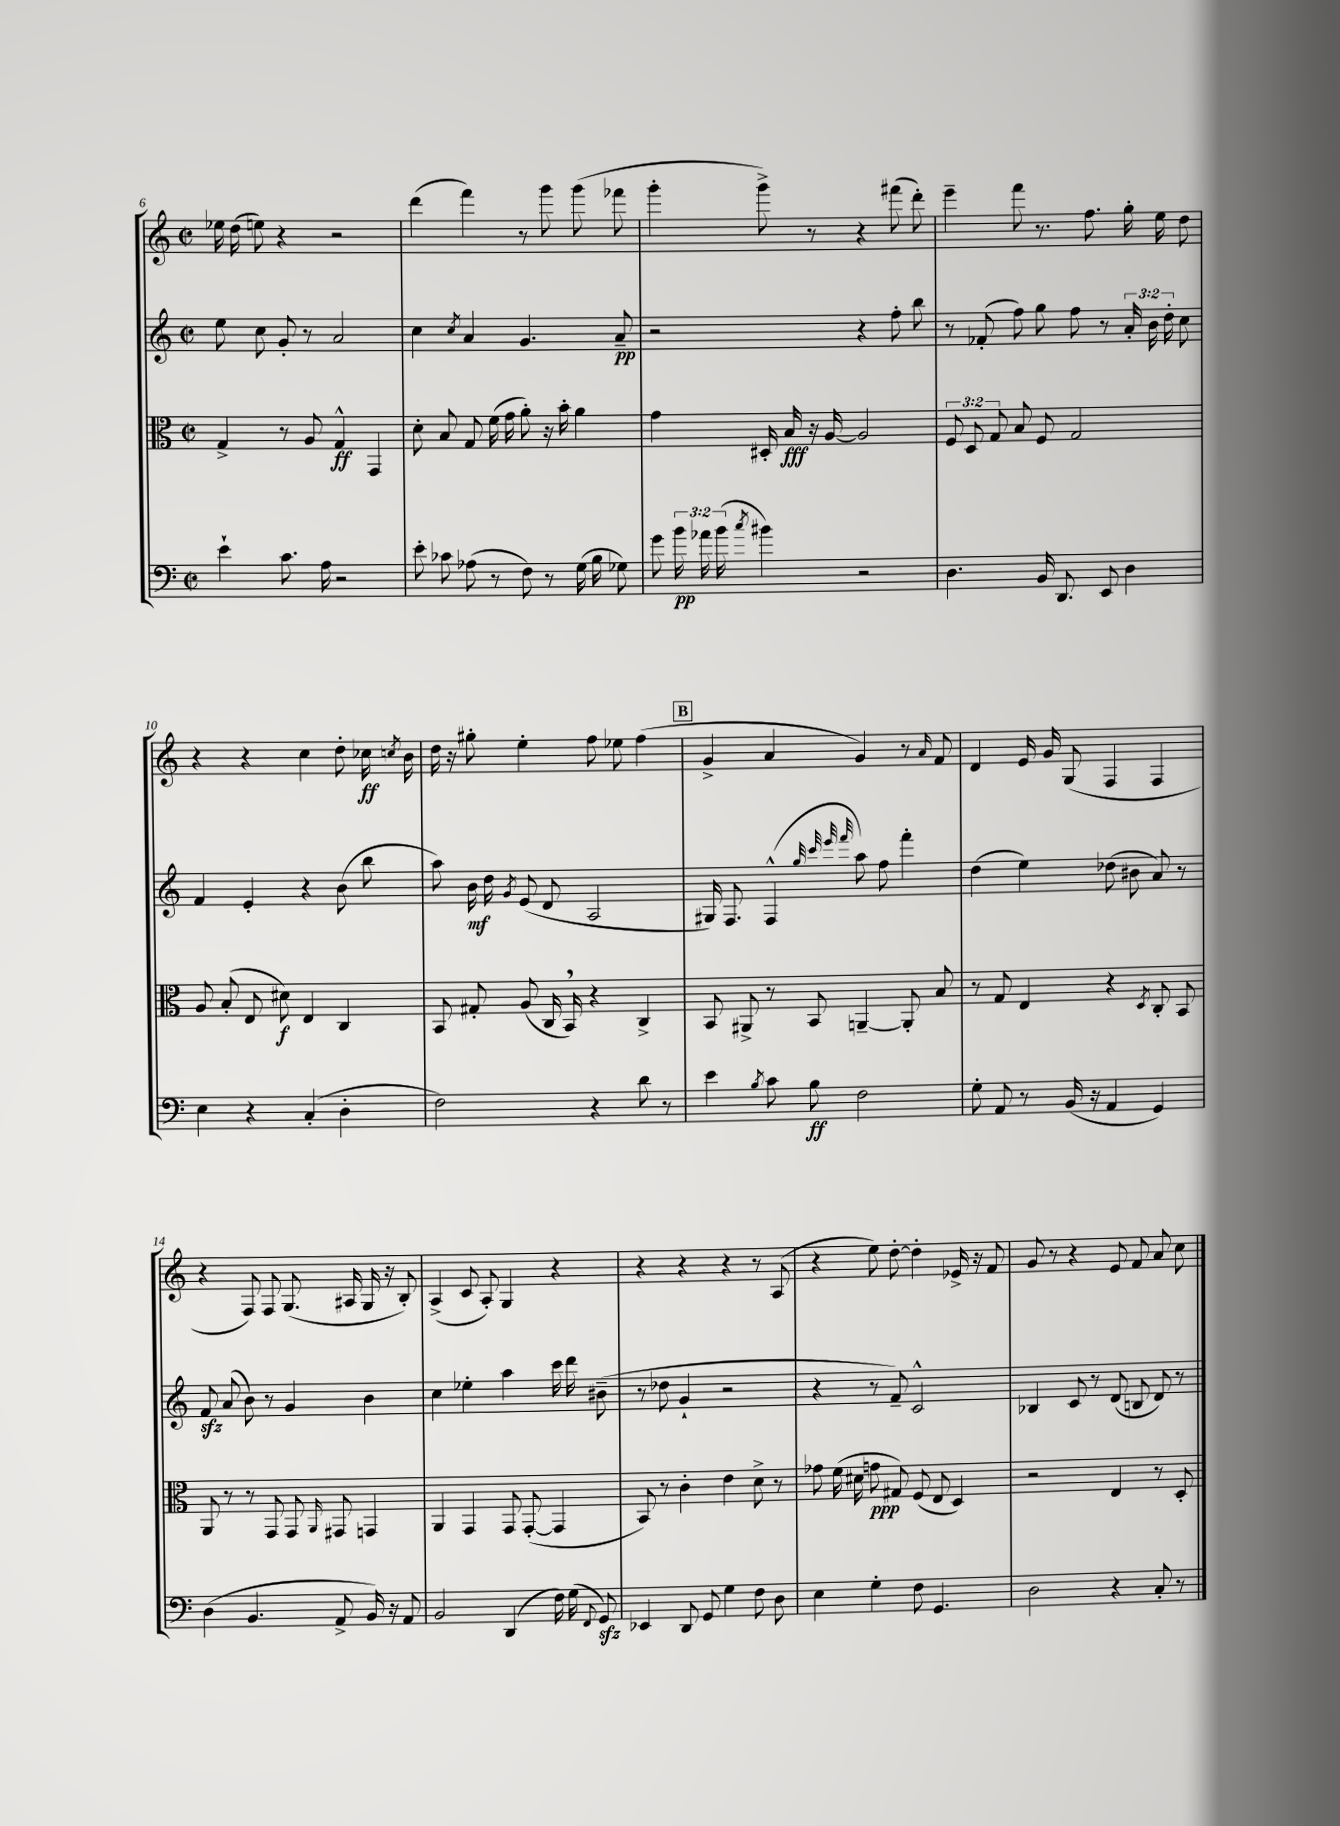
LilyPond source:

<<
\new StaffGroup <<
\new Staff = "s0" {
    \clef treble \key c \major \defaultTimeSignature \time 2/2
    \autoBeamOff ees''16 d''16( e''8) r4 r2 |
    d'''4( f'''4) r8 g'''8 g'''8( fes'''8 |
    g'''4-. g'''8->) r8 r4 fis'''8( d'''8-.) |
    e'''4-- f'''8 r8. f''8. g''16-. e''16 d''8 |
    r4 r4 c''4 d''8-. ces''16\ff \acciaccatura { c''8 } b'16 |
    d''16 r16 gis''8-. e''4-. f''8 ees''8 f''4( |
    \mark \markup { \box "B" } g'4-> a'4 g'4) r8 \grace { a'16 } f'8 |
    d'4 e'16 g'16 g8( f4 f4 |
    r4 f8) f8 g8.( ais16 g16 r16 b8-.) |
    a4->( c'8 a8-.) g4 r4 |
    r4 r4 r4 r8 a8( |
    r4 e''8) d''8~-. d''4-. ees'16-> r16 f'8 |
    g'8 r8 r4 e'8 f'8 a'8 c''8 \bar "|." |
}
\new Staff = "s1" {
    \clef treble \key c \major \defaultTimeSignature \time 2/2 \override Staff.TupletNumber.text = #tuplet-number::calc-fraction-text
    \autoBeamOff e''8 c''8 g'8-. r8 a'2 |
    c''4 \acciaccatura { c''8 } a'4 g'4. a'8--\pp |
    r2 r4 f''8-. b''8 |
    r8 fes'8-.( f''8) g''8 f''8 r8 \tuplet 3/2 { a'16-. b'16 d''16-. } c''8 |
    f'4 e'4-. r4 b'8( b''8 |
    a''8) b'16\mf d''16 \acciaccatura { g'8 } e'8( d'8 a2 |
    \mark \markup { \box "B" } gis16) f8. f4-^( \grace { g''32 c'''32 e'''32 f'''32 } a''8) f''8 f'''4-. |
    d''4( e''4) des''8( bis'8 a'8) r8 |
    f'8\sfz a'8( b'8) r8 g'4 b'4 |
    c''4 ees''4-. a''4 c'''16 d'''16 bis'8--( |
    r8 des''8 g'4-! r2 |
    r4 r8 f'8--) c'2-^ |
    bes4 c'8 r8 d'8( b8 d'8) r8 \bar "|." |
}
\new Staff = "s2" {
    \clef alto \key c \major \defaultTimeSignature \time 2/2 \override Staff.TupletNumber.text = #tuplet-number::calc-fraction-text
    \autoBeamOff g4-> r8 a8 g4-^\ff g,4 |
    d'8-. b8 g8 f'16( g'16 a'8-.) r16 b'16-. a'4 |
    g'4 dis16-. b16\fff r16 a16~ a2 |
    \tuplet 3/2 { f8 d8 g8 } b8 f8 g2 |
    a8 b8-.( e8 dis'8\f) e4 c4 |
    b,8 gis8-. a8( c16 b,16) \breathe r4 c4-> |
    \mark \markup { \box "B" } b,8 ais,8-> r8 b,8 a,4~-- a,8-. b8 |
    r8 g8 e4 r4 \acciaccatura { d8 } c8-. b,8 |
    a,8 r8 r8 g,8 g,8 \grace { a,16 } gis,8 g,4 |
    a,4 g,4 g,8 g,8~-.( g,4 |
    b,8) r8 c'4-. e'4 d'8-> r8 |
    ges'8 f'16( dis'16 g'8\ppp gis8) f8( e8 d4) |
    r2 e4 r8 d8-. \bar "|." |
}
\new Staff = "s3" {
    \clef bass \key c \major \defaultTimeSignature \time 2/2 \override Staff.TupletNumber.text = #tuplet-number::calc-fraction-text
    \autoBeamOff e'4-! c'8. a16 r2 |
    e'8-. ces'8 aes8( r8 f8) r8 g16( b16 ges8) |
    g'8 \tuplet 3/2 { b'16\pp aes'16 b'16( } \acciaccatura { c''8 } bis'4) r2 |
    d4. b,16 d,8. e,8 d4 |
    e4 r4 c4-.( d4-. |
    f2) r4 d'8 r8 |
    \mark \markup { \box "B" } e'4 \acciaccatura { b8 } c'8 b8\ff f2 |
    g8-. a,8 r8 b,16( r16 a,4 g,4) |
    d4( b,4. a,8-> b,16) r16 a,8 |
    b,2 d,4( f16) g16( \appoggiatura { f,8 } g,8\sfz) |
    ees,4 d,8 g,8 g4 f8 d8 |
    e4 g4-. f8 g,4. |
    d2 r4 c8-. r8 \bar "|." |
}
>>
>>
\layout { \context { \Score currentBarNumber = #6 } }
